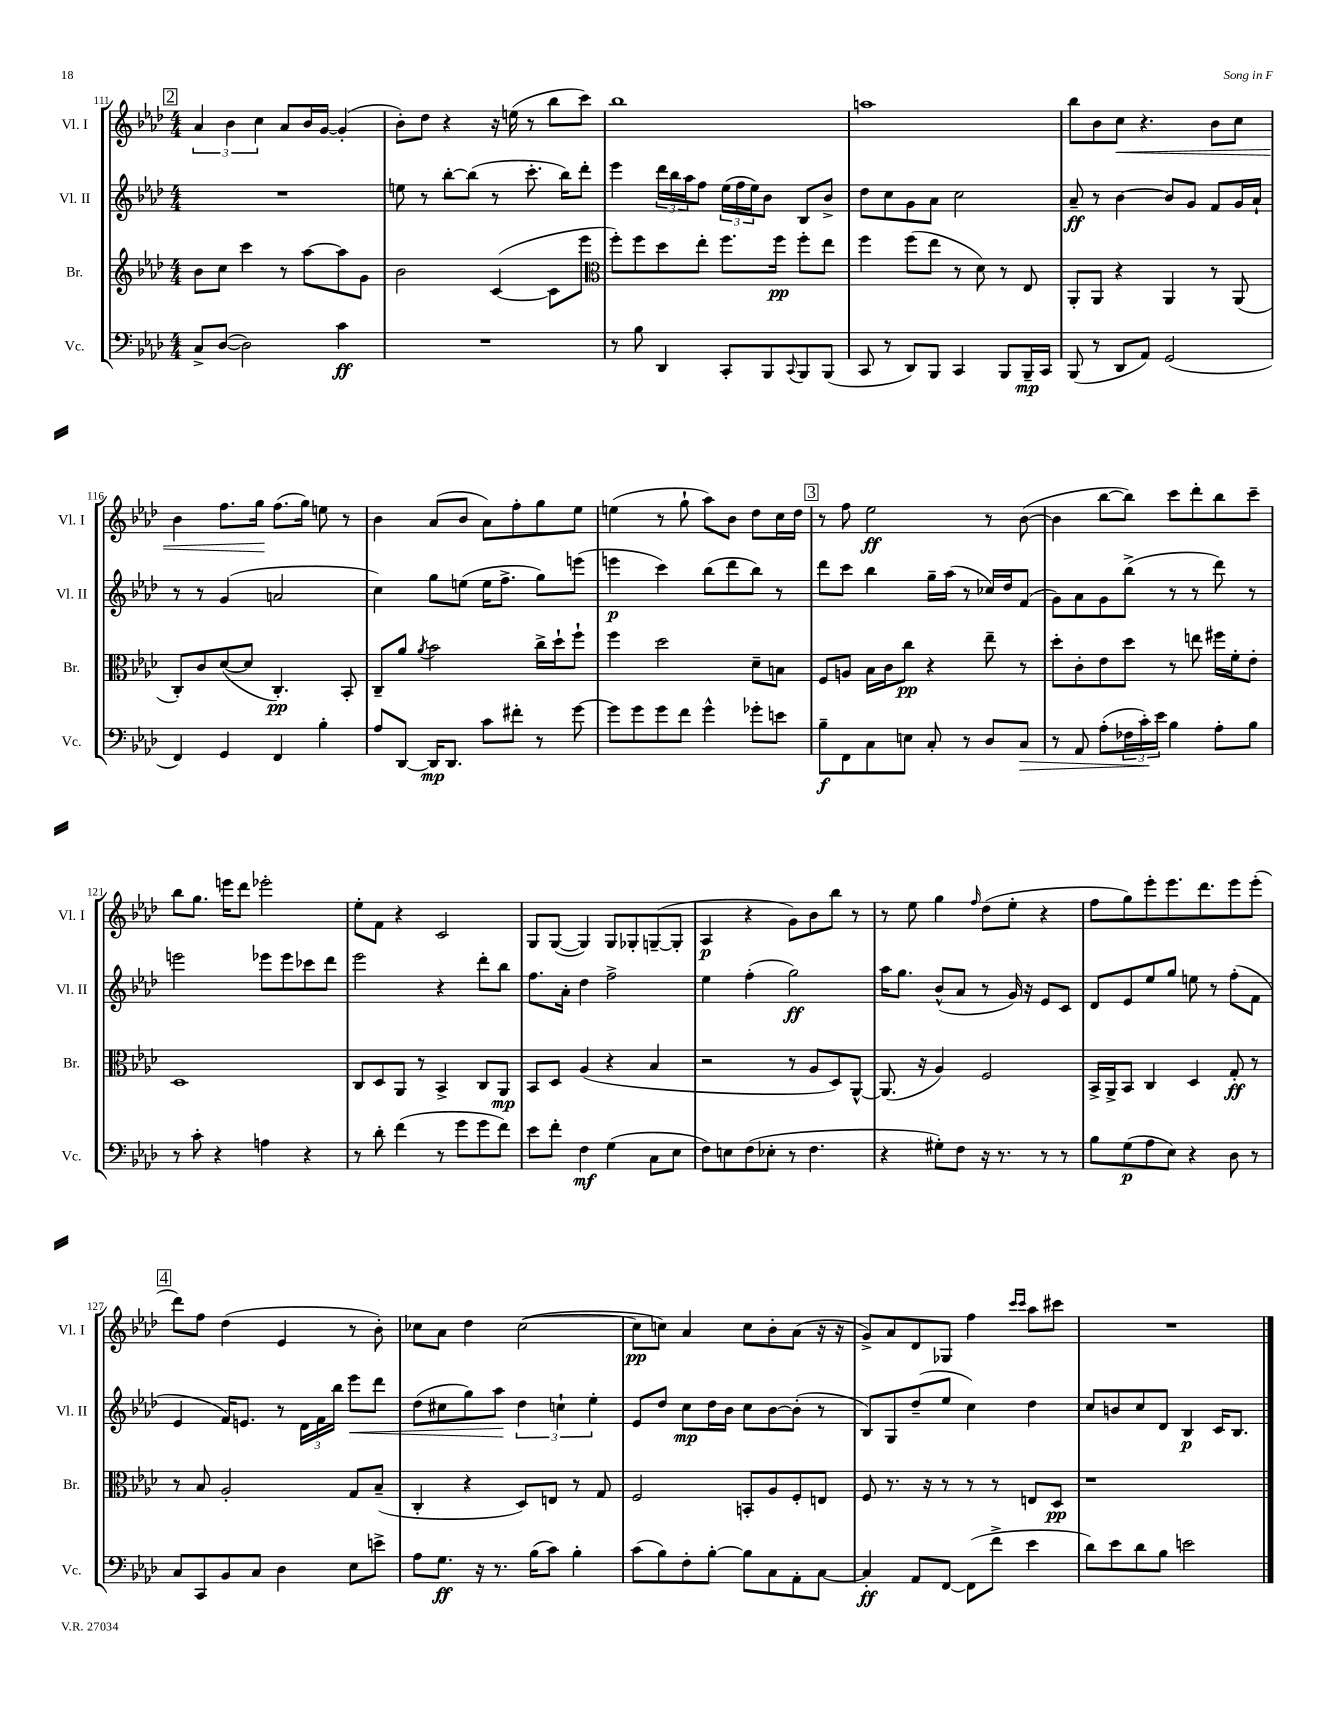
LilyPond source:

<<
\new StaffGroup <<
\new Staff = "s0" \with { instrumentName = "Vl. I" shortInstrumentName = "Vl. I" } {
    \clef treble \key aes \major \numericTimeSignature \time 4/4
    \mark \markup { \box "2" } \tuplet 3/2 { aes'4 bes'4 c''4 } aes'8 bes'16 g'16~ g'4-.( |
    bes'8-.) des''8 r4 r16 e''16( r8 bes''8 c'''8) |
    bes''1 |
    a''1 |
    bes''8 bes'8 c''8\< r4. bes'8 c''8 |
    bes'4 f''8. g''16\! f''8.( g''16) e''8 r8 |
    bes'4 aes'8( bes'8 aes'8) f''8-. g''8 ees''8 |
    e''4( r8 g''8-! aes''8) bes'8 des''8 c''16 des''16 |
    \mark \markup { \box "3" } r8 f''8 ees''2\ff r8 bes'8~( |
    bes'4 bes''8~ bes''8) c'''8 des'''8-. bes''8 c'''8-- |
    bes''8 g''8. e'''16 des'''8 ees'''2-. |
    ees''8-. f'8 r4 c'2 |
    g8 g8~( g4) g8 ges8-. g8~--( g8-. |
    aes4\p r4 g'8) bes'8 bes''8 r8 |
    r8 ees''8 g''4 \grace { f''16 } des''8( ees''8-. r4 |
    f''8 g''8) ees'''8-. ees'''8. des'''8. ees'''8 ees'''8-.( |
    \mark \markup { \box "4" } des'''8) f''8 des''4( ees'4 r8 bes'8-.) |
    ces''8 aes'8 des''4 ces''2~( |
    ces''8\pp c''8) aes'4 c''8 bes'8-. aes'8( r16 r16 |
    g'8->) aes'8 des'8 ges8 f''4 \grace { c'''16 c'''16 } aes''8 cis'''8 |
    R1 \bar "|." |
}
\new Staff = "s1" \with { instrumentName = "Vl. II" shortInstrumentName = "Vl. II" } {
    \clef treble \key aes \major \numericTimeSignature \time 4/4
    \mark \markup { \box "2" } R1 |
    e''8 r8 bes''8~-. bes''8( r8 c'''8.-. bes''16) des'''8-. |
    ees'''4 \tuplet 3/2 { des'''16 bes''16 aes''16 } f''8 \tuplet 3/2 { ees''16( f''16 ees''16) } bes'8 bes8 bes'8-> |
    des''8 c''8 g'8 aes'8 c''2 |
    aes'8--\ff r8 bes'4~ bes'8 g'8 f'8 g'16 aes'16-! |
    r8 r8 g'4( a'2 |
    c''4) g''8 e''8( e''16 f''8.-> g''8) e'''8( |
    e'''4\p c'''4) bes''8( des'''8 bes''8) r8 |
    \mark \markup { \box "3" } des'''8 c'''8 bes''4 g''16-- aes''16( r8 ces''16) des''16 f'8( |
    g'8) aes'8 g'8 bes''8->( r8 r8 des'''8) r8 |
    e'''2 ees'''8 ees'''8 ces'''8 des'''8 |
    ees'''2 r4 des'''8-. bes''8 |
    f''8. aes'16-. des''4 f''2-> |
    ees''4 f''4-.( g''2\ff) |
    aes''16 g''8. bes'8-^( aes'8 r8 g'16) r16 ees'8 c'8 |
    des'8 ees'8 ees''8 g''8 e''8 r8 f''8-.( f'8 |
    \mark \markup { \box "4" } ees'4 f'16) e'8. r8 \tuplet 3/2 { des'16 f'16 bes''16 } ees'''8\< des'''8 |
    des''8( cis''8 g''8) aes''8\! \tuplet 3/2 { des''4 c''4-! ees''4-. } |
    ees'8 des''8 c''8\mp des''16 bes'16 c''8 bes'8~ bes'8-.( r8 |
    bes8) g8 des''8--( ees''8 c''4) des''4 |
    c''8 b'8 c''8 des'8 bes4\p c'16 bes8. \bar "|." |
}
\new Staff = "s2" \with { instrumentName = "Br." shortInstrumentName = "Br." } {
    \clef treble \key aes \major \numericTimeSignature \time 4/4
    \mark \markup { \box "2" } bes'8 c''8 c'''4 r8 aes''8~ aes''8 g'8 |
    bes'2 c'4~( c'8 ees'''8 |
    \clef alto f''8-.) f''8 des''8 ees''8-. f''8. f''16\pp f''8-. ees''8 |
    f''4 f''8( ees''8 r8 des'8) r8 ees8 |
    aes,8-. aes,8 r4 aes,4 r8 aes,8( |
    c8-.) c'8 des'8~( des'8 c4.-.\pp) bes,8-. |
    c8-- aes'8 \acciaccatura { aes'8 } bes'2 c''16-> des''16-! f''8-! |
    f''4 des''2 des'8-- b8 |
    \mark \markup { \box "3" } f8 a8 bes16 c'16 c''8\pp r4 ees''8-- r8 |
    des''8-. c'8-. ees'8 des''8 r8 e''8 fis''16 f'16-. ees'8-. |
    des1 |
    c8 des8 aes,8 r8 bes,4-> c8 aes,8\mp |
    bes,8 des8 aes4( r4 bes4 |
    r2 r8 aes8 des8) aes,8~-^ |
    aes,8.( r16 aes4) f2 |
    bes,16-> aes,16-> bes,8 c4 des4 g8-.\ff r8 |
    \mark \markup { \box "4" } r8 bes8 aes2-. g8 bes8--( |
    c4-. r4 des8) e8 r8 g8 |
    f2 b,8-. aes8 f8-. e8 |
    f8 r8. r16 r8 r8 r8 e8 des8\pp |
    r1 \bar "|." |
}
\new Staff = "s3" \with { instrumentName = "Vc." shortInstrumentName = "Vc." } {
    \clef bass \key aes \major \numericTimeSignature \time 4/4
    \mark \markup { \box "2" } c8-> des8~( des2) c'4\ff |
    R1 |
    r8 bes8 des,4 c,8-. bes,,8 \appoggiatura { c,8 } bes,,8 bes,,8( |
    c,8 r8 des,8) bes,,8 c,4 bes,,8 bes,,16--\mp c,16 |
    bes,,8( r8 des,8 aes,8) g,2( |
    f,4) g,4 f,4 bes4-. |
    aes8 des,8~ des,16\mp des,8. c'8 fis'8-. r8 g'8~ |
    g'8 g'8 g'8 f'8 g'4-^ ges'8-. e'8 |
    \mark \markup { \box "3" } bes8--\f f,8 c8 e8 c8-. r8 des8 c8\> |
    r8 aes,8 aes8-.( \tuplet 3/2 { fes16 c'16-.\!) ees'16 } bes4 aes8-. bes8 |
    r8 c'8-. r4 a4 r4 |
    r8 des'8-. f'4( r8 g'8 g'8 f'8) |
    ees'8 f'8-. f4\mf g4( c8 ees8 |
    f8) e8 f8( ees8-. r8 f4. |
    r4 gis8-.) f8 r16 r8. r8 r8 |
    bes8 g8\p( aes8 ees8) r4 des8 r8 |
    \mark \markup { \box "4" } c8 c,8 bes,8 c8 des4 ees8 e'8-> |
    aes8 g8.\ff r16 r8. bes16( c'8) bes4-. |
    c'8( bes8) f8-. bes8~-. bes8 c8 aes,8-. c8~ |
    c4-.\ff aes,8 f,8~ f,8( f'8-> ees'4 |
    des'8) ees'8 des'8 bes8 e'2 \bar "|." |
}
>>
>>
\layout { \context { \Score currentBarNumber = #111 } }
